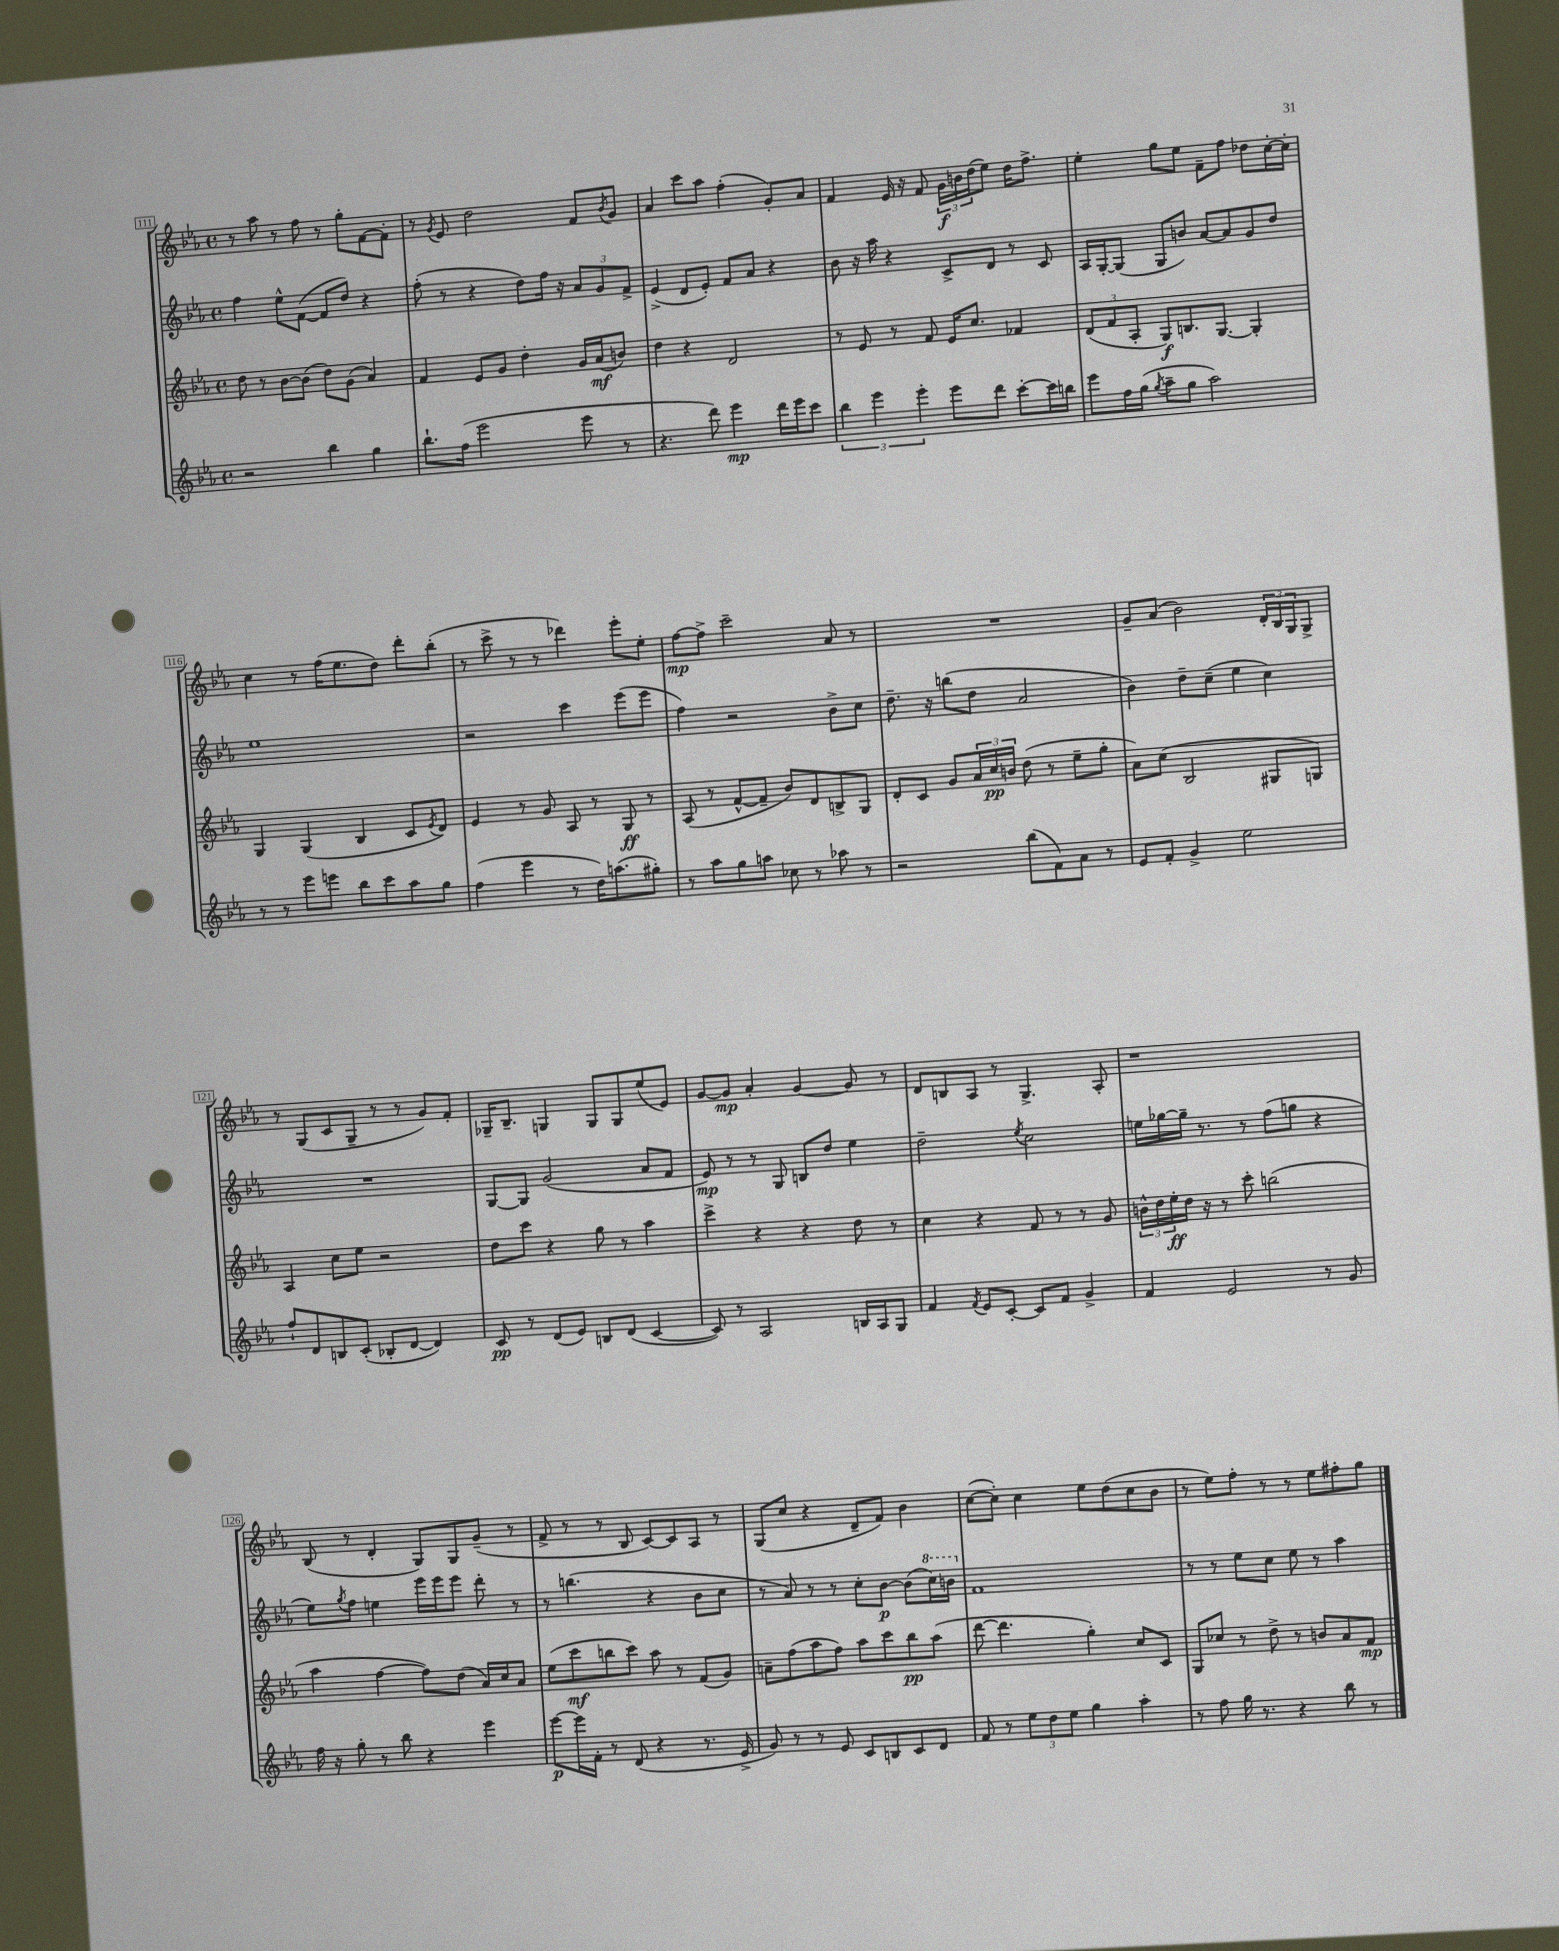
<<
\new StaffGroup <<
\new Staff = "s0" {
    \clef treble \key ees \major \defaultTimeSignature \time 4/4
    r8 aes''8 r8 f''8 r8 g''8-. f'8~ f'8-. |
    r8 \acciaccatura { g'8 } ees'8 d''2 f'8 \acciaccatura { bes'8 } g'8 |
    aes'4 c'''8 aes''8 f''4-.( g'8-.) aes'8 |
    f'4 ees'16 r16 f'8 \tuplet 3/2 { g'16\f b'16 d''16( } ees''8) d''16 f''8.-> |
    ees''4-. g''8 ees''8 f'8-- f''8 des''8 c''16~-. c''16-. |
    c''4 r8 f''16( ees''8. d''8) d'''8-. bes''8-.( |
    r8 c'''8-> r8 r8 des'''4) ees'''8-. ees''8-. |
    f''8~\mp f''8-> c'''2-- aes'8 r8 |
    R1 |
    g'8-- aes'8( bes'2) \tuplet 3/2 { d'16-. bes16 g16 } g8-> |
    r8 g8( c'8 g8-- r8 r8 g'8) f'8-. |
    ges16-- bes8.-- g4 g8 g8 ees''8( ees'8) |
    g'8~ g'8\mp aes'4-. g'4~ g'8 r8 |
    d'8 b8 aes8 r8 g4.-> aes8-. |
    r1 |
    bes8( r8 d'4-. g8) g8 g'8--( r8 |
    f'8-> r8 r8 bes8 c'8~) c'8 aes8 r8 |
    g8( c''8 r4 d'8-- f'8) bes'4 |
    c''8~( c''8-.) c''4 ees''8 d''8( c''8 bes'8 |
    r8 ees''8) f''8-. r8 r8 ees''8 fis''8-. g''8 \bar "|." |
}
\new Staff = "s1" {
    \clef treble \key ees \major \defaultTimeSignature \time 4/4
    f''4 ees''8-^ f'8~( f'8 d''8) r4 |
    f''8-.( r8 r4 d''8) f''16 r16 \tuplet 3/2 { aes'8 g'8 f'8-> } |
    ees'4->( d'8 ees'8-.) f'8 aes'8 r4 |
    bes'8 r16 aes''16 r4 c'8-> d'8 r8 c'8 |
    aes16 g16~-. g8( g8 b'8) aes'8~ aes'8 g'8 d''8 |
    ees''1 |
    r2 c'''4 ees'''8( ees'''8 |
    f''4) r2 bes'8-> c''8 |
    d''8.-- r16 b''8( d''8 aes'2 |
    bes'4) d''8-- c''8--( ees''4 c''4) |
    R1 |
    g8~ g8 g'2( aes'8 f'8 |
    ees'8\mp) r8 r8 g8 b8 d''8 ees''4 |
    d''2-- \acciaccatura { ees''8 } c''2 |
    e''16 ges''16~ ges''16-- r8. r8 f''8( g''8 r4 |
    ees''8) \acciaccatura { g''8 } f''8 e''4 ees'''16 ees'''16 ees'''8 d'''8-. r8 |
    r8 b''4.( r4 bes'8 c''8 |
    r8 aes'8) r8 r8 c''8-. bes'8~\p bes'8( \ottava #1 c'''16) b''16 \ottava #0 |
    f'1 |
    r8 r8 ees''8 c''8 ees''8 r8 aes''4 \bar "|." |
}
\new Staff = "s2" {
    \clef treble \key ees \major \defaultTimeSignature \time 4/4
    d''8 r8 bes'8~ bes'8( d''8) g'8( aes'4) |
    f'4 ees'8 g'8 d''4-. g'16 aes'16\mf( b'8) |
    d''4 r4 d'2 |
    r8 ees'8 r8 f'8 ees'16 c''8. fes'4 |
    \tuplet 3/2 { d'8( f'8 aes8-. } g8\f) b8. g8.~ g4-. |
    g4 g4( bes4 c'8 \acciaccatura { ees'8 } d'8) |
    ees'4 r8 g'8 aes8 r8 g8\ff r8 |
    aes8( r8 f'8~-^ f'8-- bes'8) d'8 b8-> g8 |
    d'8-. c'8 g'8 \tuplet 3/2 { aes'16 c''16\pp b'16 } d''8( r8 ees''8-- g''8-. |
    aes'8) c''8( bes2 gis8 g8) |
    aes4 c''8 ees''8 r2 |
    d''8 c'''8 r4 g''8 r8 aes''4 |
    c'''4-> r4 r4 d''8 r8 |
    c''4 r4 f'8 r8 r8 g'8 |
    \tuplet 3/2 { b'16-^ d''16 ees''16-.\ff } d''16 r16 r8 c'''8-. b''2( |
    aes''4 f''4~ f''8) d''8( aes'16) c''16 aes'8 |
    ees''8( c'''8\mf b''8 c'''8) aes''8 r8 f'8( g'8) |
    a'8-- f''8( aes''8 f''8) aes''8 c'''8 bes''8\pp aes''8( |
    d'''8~ d'''4. g''4-.) c''8 c'8 |
    g8 ces''8 r8 d''8-> r8 b'8 aes'8 f'8\mp \bar "|." |
}
\new Staff = "s3" {
    \clef treble \key ees \major \defaultTimeSignature \time 4/4
    r2 bes''4 g''4 |
    bes''8.-! f''16( ees'''2 ees'''8 r8 |
    r4. d'''8) ees'''4\mp d'''16 ees'''16 c'''8 |
    \tuplet 3/2 { bes''4 ees'''4 ees'''4-. } ees'''8 d'''8 c'''8~-. c'''16 b''16 |
    ees'''8 f''16 g''16( \acciaccatura { g''8 } aes''8-- g''8 aes''2) |
    r8 r8 ees'''8 e'''8 bes''8 c'''8 aes''8 g''8 |
    f''4( ees'''4 r8 d''16) a''8.( gis''8-.) |
    r8 aes''8 g''8 a''8 ces''8 r8 aes''8 r8 |
    r2 bes''8( f'8) aes'8 r8 |
    ees'8 f'8-. g'4-> ees''2 |
    f''8-! d'8 b8 c'8-.( bes8-. d'8~ d'4) |
    c'8\pp r8 d'8( ees'8) b8 d'8( c'4~ |
    c'8) r8 aes2 b16 aes16 g8 |
    f'4 \acciaccatura { f'8 } ees'8 c'8~-. c'8 f'8 g'4-> |
    f'4 ees'2 r8 g'8 |
    f''16 r16 g''8-. r8 bes''8 r4 ees'''4 |
    ees'''8~\p ees'''16 f'16-. r8 d'8( r4 r8. ees'16-> |
    g'8) r8 r8 ees'8 c'8 b8 c'8 d'8 |
    f'8 r8 \tuplet 3/2 { ees''8 d''8 ees''8 } g''4 aes''4-. |
    r8 f''8 g''16 r8. r4 bes''8 r8 \bar "|." |
}
>>
>>
\layout { \context { \Score currentBarNumber = #111 \override BarNumber.stencil = #(make-stencil-boxer 0.1 0.3 ly:text-interface::print) } }
